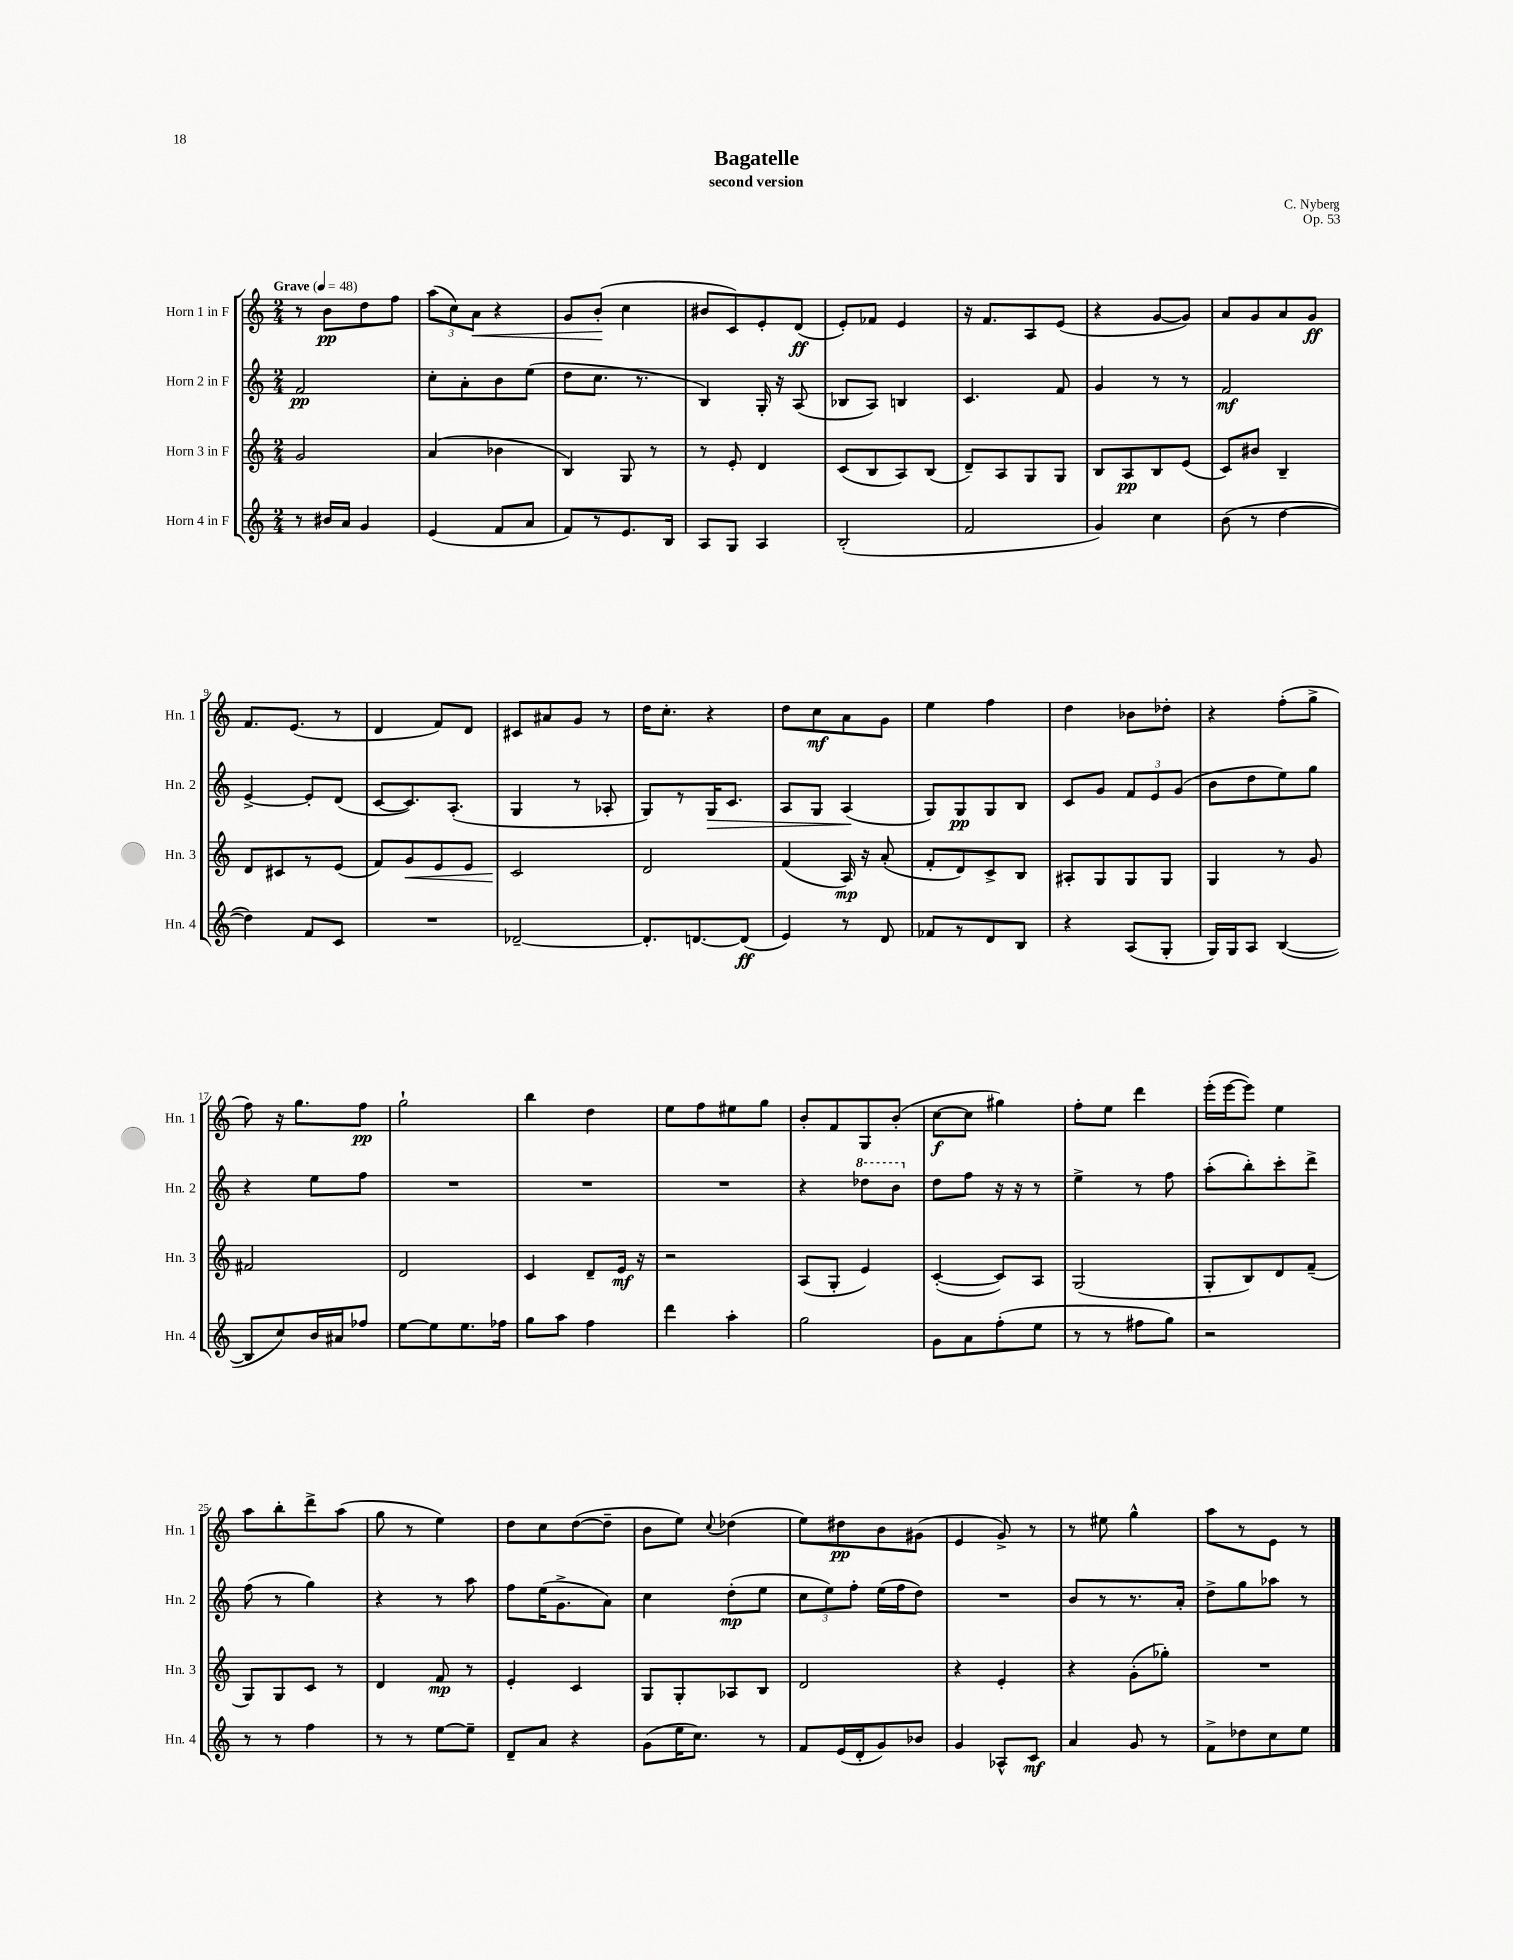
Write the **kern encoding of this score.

**kern	**kern	**kern	**kern
*staff4	*staff3	*staff2	*staff1
*clefG2	*clefG2	*clefG2	*clefG2
*k[]	*k[]	*k[]	*k[]
*M2/4	*M2/4	*M2/4	*M2/4
*MM48	*MM48	*MM48	*MM48
8r	2g/	2f/	8r
16b#/LL	.	.	8b\L
16a/JJ	.	.	.
4g/	.	.	8dd\
.	.	.	8ff\J
=	=	=	=
(4e/	(4a/	8cc'\L	(12aa\L
.	.	.	12cc\)
.	.	8a'\	.
.	.	.	12a\J
8f/L	4b-\	8b\	4r
8a/J	.	(8ee\J	.
=	=	=	=
8f/L)	4B/)	8dd\L	8g/L
8r	.	8.cc\J	(8b'/J
8.e/	8G/	.	4cc\
.	.	8.r	.
.	8r	.	.
16B/Jk	.	.	.
=	=	=	=
8A/L	8r	4B/)	8b#/L
8G/J	8e'/	.	8c/)
4A/	4d/	16G'/	8e'/
.	.	16r	.
.	.	(8A/	(8d/J
=	=	=	=
(2B'/	(8c/L	8B-/L	8e'/L)
.	8B/	8A/J)	8f-/J
.	8A/)	4B/	4e/
.	(8B/J	.	.
=	=	=	=
2f/	8d~/L)	4.c/	16r
.	.	.	8.f/L
.	8A/	.	.
.	8G/	.	8A/
.	8G/J	8f/	(8e/J
=	=	=	=
4g/)	8B/L	4g/	4r
.	8A/	.	.
4cc\	8B/	8r	[8g/L
.	(8e/J	8r	8g/]J)
=	=	=	=
(8b\	8c/L)	2f/	8a/L
8r	8b#/J	.	8g/
[4dd\	4B~/	.	8a/
.	.	.	8g/J
=	=	=	=
4dd\])	8d/L	[4e^/	8.f/L
.	8c#/	.	.
.	.	.	(8.e/J
8f/L	8r	8e'/]L	.
8c/J	(8e/J	(8d/J	8r
=	=	=	=
2r	8f/L)	[8c/L	4d/
.	8g/	8.c/])	.
.	8e/	.	8f/L)
.	.	(8.A'/J	.
.	8e/J	.	8d/J
=	=	=	=
[2d-~/	2c/	4G/	8c#/L
.	.	.	8a#/
.	.	8r	8g/J
.	.	8A-'/	8r
=	=	=	=
8.d-'/]L	2d/	8G/L)	16dd\LK
.	.	.	8.cc'\J
.	.	8r	.
[8.d/	.	.	.
.	.	16G/K	4r
.	.	8.c/J	.
(8d/]J	.	.	.
=	=	=	=
4e/)	(4f/	8A/L	8dd\L
.	.	8G/J	8cc\
8r	16A/)	(4A/	8a\
.	16r	.	.
8d/	(8a'/	.	8g\J
=	=	=	=
8f-/L	8f'/L	8G/L)	4ee\
8r	8d/)	8G/	.
8d/	8c^/	8G/	4ff\
8B/J	8B/J	8B/J	.
=	=	=	=
4r	8A#'/L	8c/L	4dd\
.	8G/	8g/J	.
(8A/L	8G/	12f/L	8b-\L
.	.	12e/	.
8G'/J	8G/J	.	8dd-'\J
.	.	(12g/J	.
=	=	=	=
16G/LL)	4G/	8b\L	4r
16G/J	.	.	.
8A/J	.	8dd\	.
([4B/	8r	8ee\)	(8ff'\L
.	8g/	8gg\J	8gg^\J
=	=	=	=
8B/]L	2f#/	4r	8ff\)
8cc/)	.	.	16r
.	.	.	8.gg\L
16b/L	.	8ee\L	.
16a#/J	.	.	.
8ff-/J	.	8ff\J	8ff\J
=	=	=	=
[8ee\L	2d/	2r	2gg`\
8ee\]	.	.	.
8.ee\	.	.	.
16ff-\Jk	.	.	.
=	=	=	=
8gg\L	4c/	2r	4bb\
8aa\J	.	.	.
4ff\	8d~/L	.	4dd\
.	16e/Jk	.	.
.	16r	.	.
=	=	=	=
4ddd\	2r	2r	8ee\L
.	.	.	8ff\
4aa'\	.	.	8ee#\
.	.	.	8gg\J
=	=	=	=
2gg\	(8A/L	4r	8b'/L
.	8G'/J	.	8f/
.	4e/)	8ddd-\L	8G/
.	.	8bb\J	(8b'/J
=	=	=	=
8g\L	([4c'/	8dd\L	[8cc\L
8a\	.	8ff\J	8cc\]J
(8ff'\	8c/]L)	16r	4gg#\)
.	.	16r	.
8ee\J	8A/J	8r	.
=	=	=	=
8r	(2G/	4ee^\	8ff'\L
8r	.	.	8ee\J
8ff#\L	.	8r	4ddd\
8gg\J)	.	8ff\	.
=	=	=	=
2r	8G'/L	(8aa'\L	(16eee'\LL
.	.	.	[16eee\J
.	8B/)	8bb'\)	8eee\]J)
.	8d/	8ccc'\	4ee\
.	(8f~/J	8ddd^\J	.
=	=	=	=
8r	8G/L)	(8ff\	8aa\L
8r	8G/	8r	8bb'\
4ff\	8c/J	4gg\)	8ddd^\
.	8r	.	(8aa\J
=	=	=	=
8r	4d/	4r	8gg\
8r	.	.	8r
[8ee\L	8f/	8r	4ee\)
8ee~\]J	8r	8aa\	.
=	=	=	=
8d~/L	4e'/	8ff\L	8dd\L
8a/J	.	(16ee\K	8cc\
.	.	8.g^\	.
4r	4c/	.	([8dd\
.	.	8a\J)	8dd~\]J
=	=	=	=
(8g\L	8G/L	4cc\	8b\L
16ee\K	8G'/	.	8ee\J)
8.cc\J)	.	.	.
.	.	.	8qqcc/
.	8A-/	(8dd'\L	(4dd-\
8r	8B/J	8ee\J	.
=	=	=	=
8f/L	2d/	12cc\L	8ee\L)
.	.	12ee\)	.
(16e/L	.	.	8dd#\
.	.	12ff'\J	.
16d'/J	.	.	.
8g/)	.	(16ee\LL	8b\
.	.	16ff\J	.
8b-/J	.	8dd\J)	(8g#\J
=	=	=	=
4g/	4r	2r	4e/
8A-^^/L	4e'/	.	8g^/)
8c/J	.	.	8r
=	=	=	=
4a/	4r	8b/L	8r
.	.	8r	8ee#\
8g/	(8g'\L	8.r	4gg^^\
8r	8gg-'\J)	.	.
.	.	16a'/Jk	.
=	=	=	=
8f^\L	2r	8dd^\L	8aa\L
8dd-\	.	8gg\	8r
8cc\	.	8aa-\J	8e\J
8ee\J	.	8r	8r
==	==	==	==
*-	*-	*-	*-
